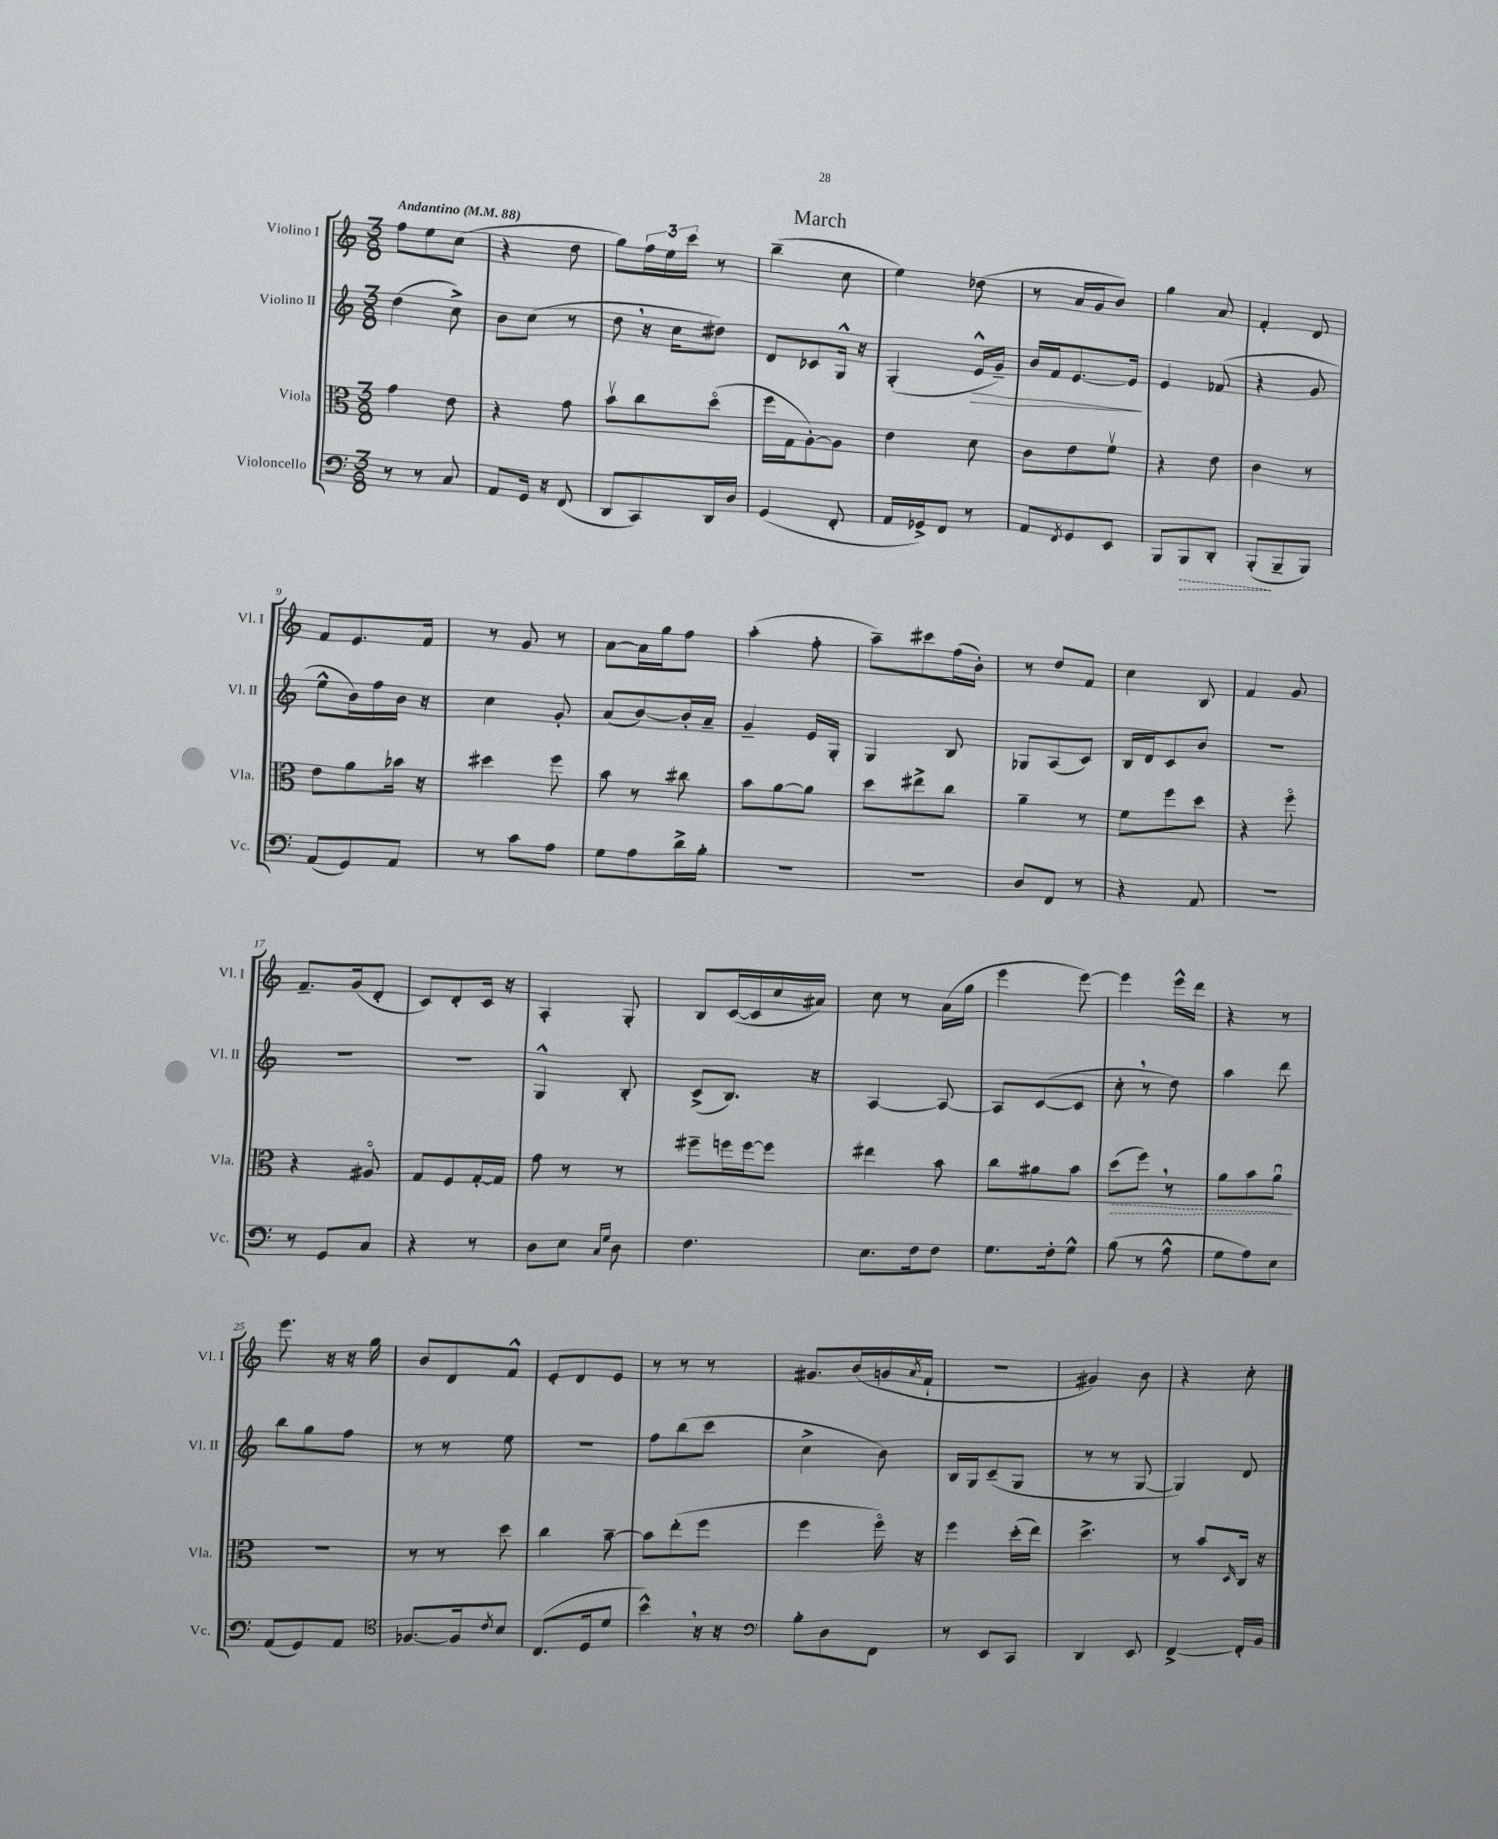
\header { title = "March" }
<<
\new StaffGroup <<
\new Staff = "s0" \with { instrumentName = "Violino I" shortInstrumentName = "Vl. I" } {
    \clef treble \key c \major \numericTimeSignature \time 3/8 \tempo "Andantino" 4 = 88
    f''8 e''8 c''8( |
    r4 d''8 |
    g''8) \tuplet 3/2 { f''16 e''16 c'''16 } r8 |
    b''4--( c''8 |
    e''4) des''8( |
    r8 a'16 g'16 b'8) |
    g''4 a'8 |
    f'4-. d'8 |
    f'8 e'8. f'16 |
    r8 g'8 r8 |
    a'8~ a'16 g''16 f''8 |
    a''4-.( f''8-. |
    a''8--) cis'''8 f''16( b'16-.) |
    r8 d''8 f'8 |
    c''4 b8 |
    f'4 g'8 |
    f'8.-- g'16( d'8-. |
    c'8) d'8-. c'16 r16 |
    a4-. g8-. |
    b8 c'16~( c'16 c''16 ais'16) |
    c''8 r8 a'16( g''16 |
    e'''4 e'''8~) |
    e'''4 e'''16-^ d'''16 |
    r4 r8 |
    e'''8. r16 r16 g''16 |
    b'8 d'8 f'8-^ |
    e'8-. d'8 e'8 |
    r8 r8 r8 |
    gis'8. b'16( g'16 \acciaccatura { a'8 } f'16-! |
    r4. |
    gis'4) b'8 |
    r4 c''8-. \bar "|." |
}
\new Staff = "s1" \with { instrumentName = "Violino II" shortInstrumentName = "Vl. II" } {
    \clef treble \key c \major \numericTimeSignature \time 3/8
    d''4( c''8->) |
    b'8 c''8( r8 |
    d''8 \breathe r16 c''16 dis''8) |
    d'8 ces'8 g16-^ r16 |
    g4-.( e'16-^\> g'16--) |
    b'16 f'16 e'8.~ e'16\! |
    e'4 fes'8( |
    r4 g'8 |
    e''8-^ b'16) f''16 b'16 r16 |
    c''4 g'8-. |
    a'8( b'8~) b'16-. a'16-- |
    g'4-- e'16 g16-. |
    g4 b8 |
    ges8 a8( c'8) |
    b16 d'16 c'8 b'8 |
    R4. |
    R4. |
    R4. |
    g4-^ b8-. |
    c'8->( b8.) r16 |
    a4~ a8~ |
    a8 c'8~( c'8 |
    c''8-. \breathe r8 d''8) |
    a''4 d'''8 |
    b''8 g''8 f''8 |
    r8 r8 e''8 |
    R4. |
    f''8 b''8( c'''8 |
    c''4-> b'8) |
    b16 g16 c'8--( g8 |
    r8 r8 g8~ |
    g4) d'8 \bar "|." |
}
\new Staff = "s2" \with { instrumentName = "Viola" shortInstrumentName = "Vla." } {
    \clef alto \key c \major \numericTimeSignature \time 3/8
    g'4 e'8 |
    r4 g'8 |
    b'8\upbow c''8 d''8\flageolet( |
    f''16 g16 a8~-.) a8 |
    e'4 d'8 |
    c'8 e'8 f'8\upbow |
    r4 e'8 |
    c'4 r8 |
    e'8 a'8 bes'16 r16 |
    dis''4 f''8 |
    b'8 r8 cis''8 |
    b'8 a'8~ a'8 |
    d''8 eis''8-> c''8 |
    a'4-- r8 |
    f'8 f''8 d''8 |
    r4 f''8\flageolet |
    r4 ais8\flageolet |
    g8 f8 g16~-. g16 |
    g'8 r8 r8 |
    fis''8-- f''16 f''16~ f''8 |
    eis''4 b'8 |
    c''8 ais'8 b'8 |
    \once \override Hairpin.style = #'dashed-line d''8\>( f''8) \breathe r8 |
    a'8 b'8 a'8\downbow\! |
    R4. |
    r8 r8 d''8 |
    c''4 b'8~-- |
    b'8 e''8-.( f''8 |
    f''4 f''16\flageolet) r16 |
    f''4 d''16-.( e''16) |
    d''4.-> |
    r8 b'8 \grace { d16 } c16 r16 \bar "|." |
}
\new Staff = "s3" \with { instrumentName = "Violoncello" shortInstrumentName = "Vc." } {
    \clef bass \key c \major \numericTimeSignature \time 3/8
    r8 r8 c8 |
    a,8 g,16 r16 f,8( |
    d,8 c,8) d,16 d16 |
    g,4( f,8-. |
    a,16 ges,16->) f,8 r8 |
    a,8 \acciaccatura { f,8 } g,8 e,8 |
    b,,8 \once \override Hairpin.style = #'dashed-line b,,8\> d,8-. |
    b,,8-.\!( b,,8-- b,,8) |
    a,8( g,8) a,8 |
    r8 c'8 a8 |
    g8 a8 d'16-> b16-. |
    R4. |
    R4. |
    d8 f,8 r8 |
    r4 a,8 |
    R4. |
    r8 g,8 c8 |
    r4 r8 |
    d8 e8 \grace { c16 g16 } d8 |
    f4. |
    e8. f16 f8 |
    g8. f16-. g8-^ |
    b8( r8 a8-^ |
    g8 a8) e8 |
    a,8( g,8) a,8 |
    \clef tenor fes8.~ fes16 \acciaccatura { c'8 } b8 |
    c8.( d16 d'8 |
    b'4-^) \breathe r16 r16 |
    \clef bass b8-. d8 f,8 |
    r8 e,8 c,8 |
    d,4 e,8 |
    f,4~-> f,16-. b,16 \bar "|." |
}
>>
>>
